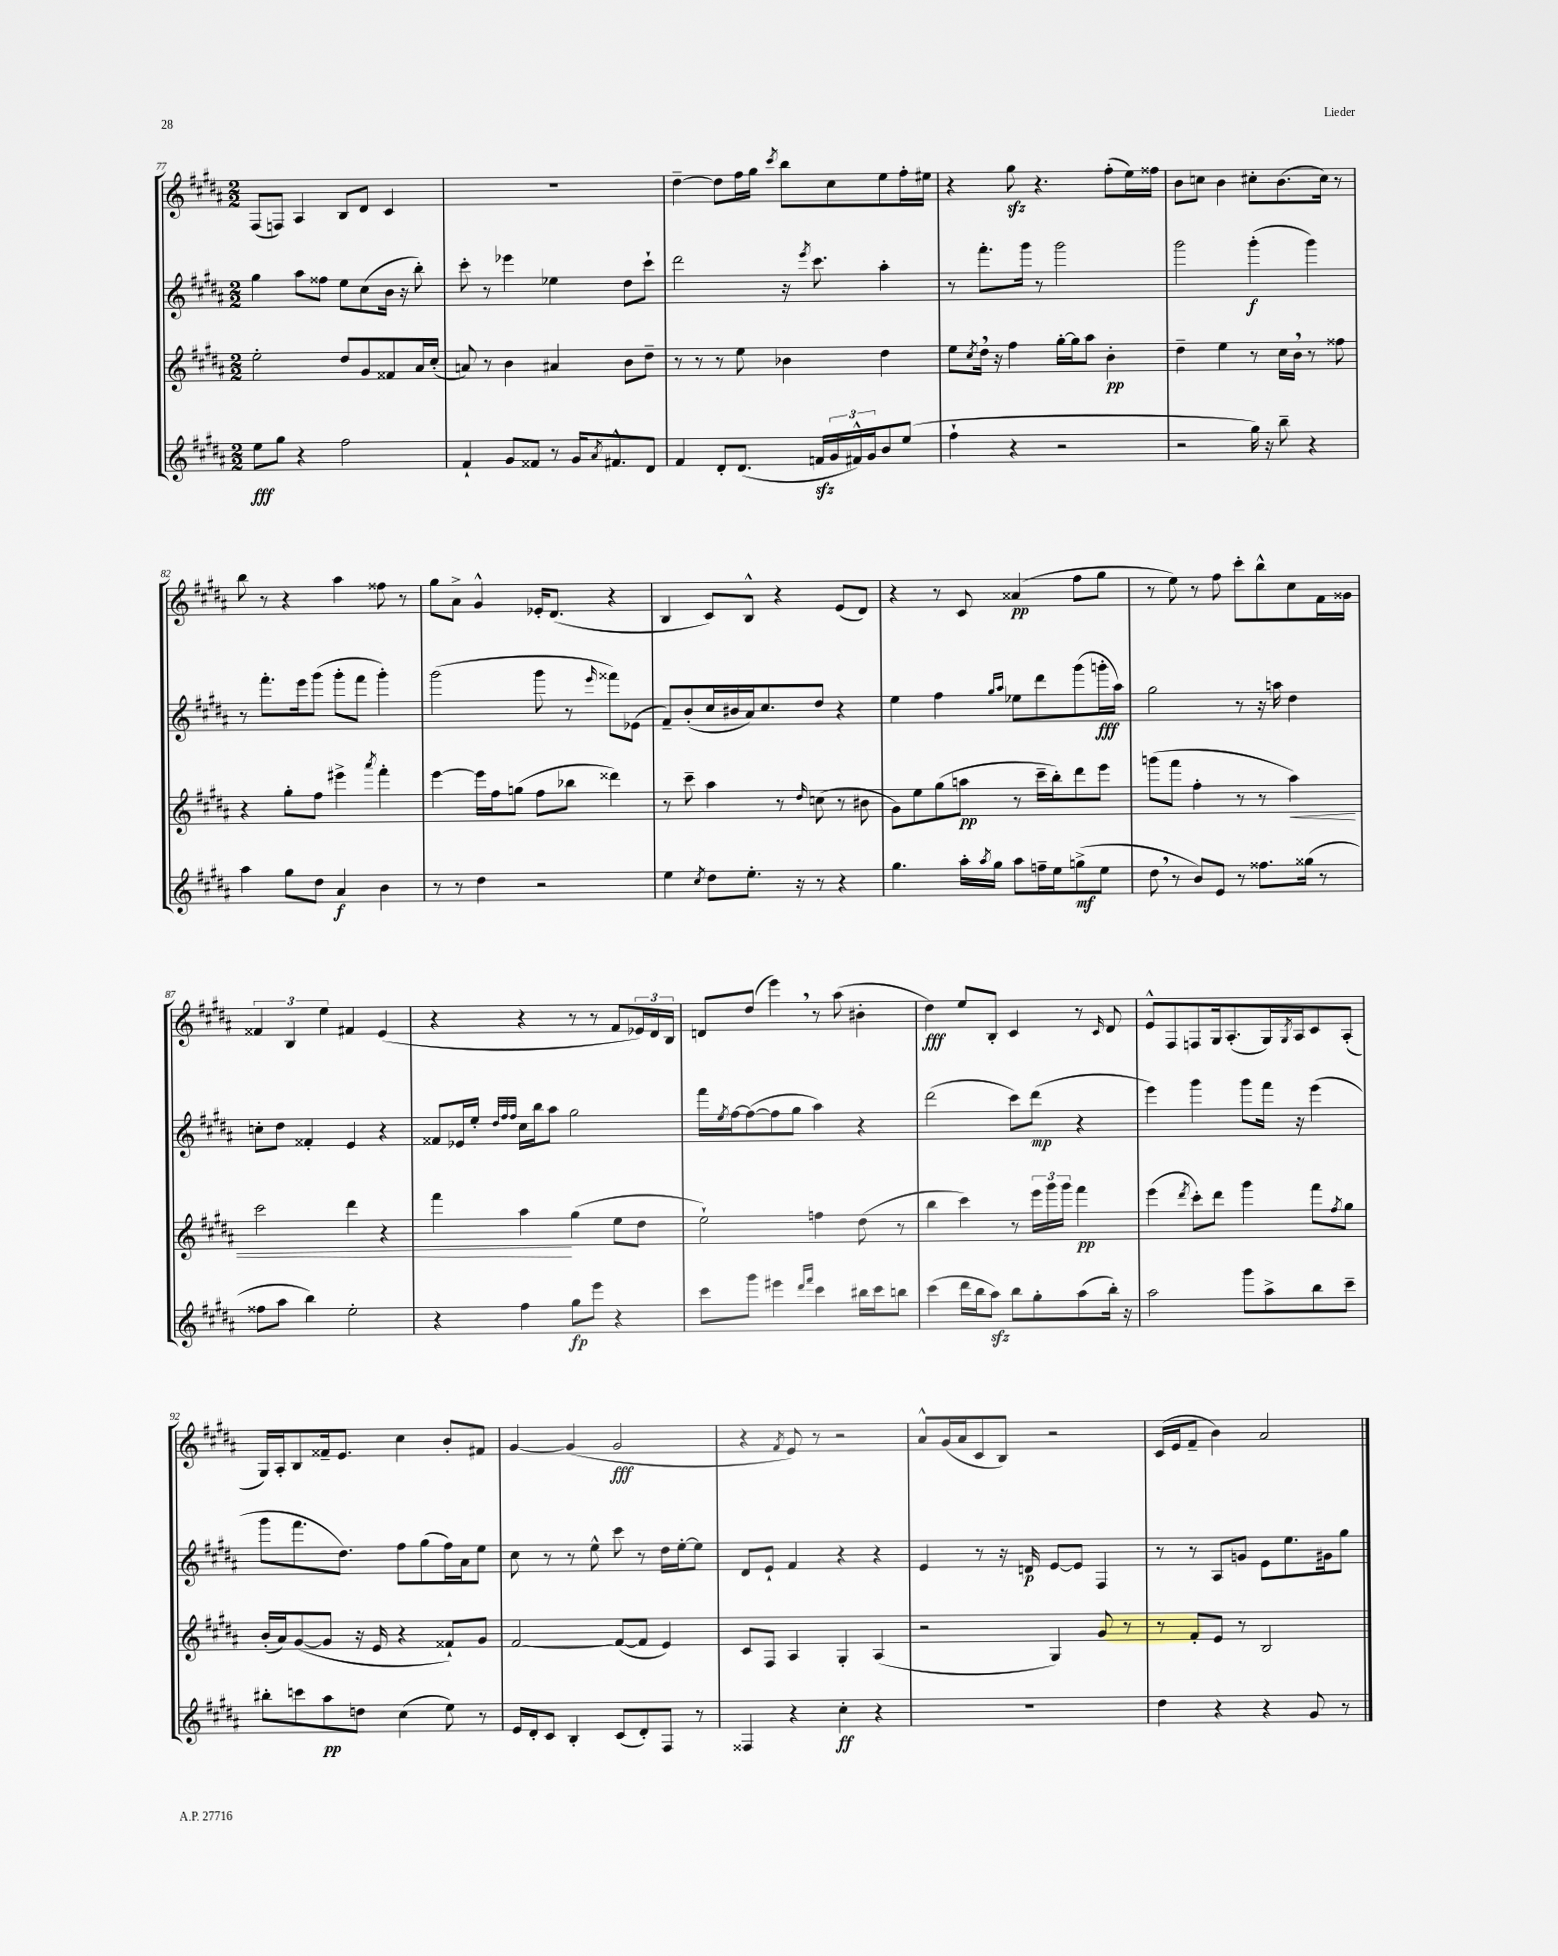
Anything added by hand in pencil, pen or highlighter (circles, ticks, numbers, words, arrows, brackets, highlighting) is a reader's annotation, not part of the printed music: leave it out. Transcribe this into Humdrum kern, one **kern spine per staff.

**kern	**kern	**kern	**kern
*staff4	*staff3	*staff2	*staff1
*clefG2	*clefG2	*clefG2	*clefG2
*k[f#c#g#d#a#]	*k[f#c#g#d#a#]	*k[f#c#g#d#a#]	*k[f#c#g#d#a#]
*M2/2	*M2/2	*M2/2	*M2/2
8ee	2ee'	4gg#	(8F#
8gg#	.	.	8F)
4r	.	8aa#	4A#
.	.	8ff##	.
2ff#	8dd#	8ee	8B
.	8g#	(8cc#	8d#
.	8f##	16b	4c#
.	.	16r	.
.	16a#	8bb')	.
.	(16cc#'	.	.
=	=	=	=
4f#`	8a)	8ccc#'	1r
.	8r	8r	.
8g#	4b	4eee-	.
8f##	.	.	.
8r	4a#	4ee-	.
16g#	.	.	.
8qa#	.	.	.
8.f#^^	.	.	.
.	8b	8dd#	.
8d#	8dd#~	8ccc#`	.
=	=	=	=
4f#	8r	2ddd#	[4dd#~
.	8r	.	.
8d#'	8r	.	8dd#]
(8.d#	8ee	.	16ff#
.	.	.	16gg#
.	.	.	8qccc#
.	4b-	16r	8bb
.	.	8qeee	.
16f	.	8.ccc#	.
24g#	.	.	8cc#
24f#^^)	.	.	.
24g#	.	.	.
8b	4dd#	4aa#'	8ee
(8ee	.	.	16ff#'
.	.	.	16ee#
=	=	=	=
4ff#`	8ee	8r	4r
.	8qcc#	.	.
.	16dd#	8.fff#'	.
.	16r	.	.
4r	4ff#	.	8gg#
.	.	16ggg#	.
.	.	8r	4.r
2r	[16gg#'	2ggg#	.
.	16gg#]	.	.
.	8aa#	.	.
.	4b'	.	(8ff#'
.	.	.	16ee)
.	.	.	16ff##
=	=	=	=
2r	4dd#~	2ggg#	8b
.	.	.	8cc
.	4ee	.	4b
16gg#)	8r	(4ggg#'	8cc#'
16r	.	.	.
8bb~	16cc#	.	(8.b
.	16b	.	.
4r	8r	4ggg#)	.
.	.	.	16cc#)
.	8ff##	.	8r
=	=	=	=
4aa#	4r	8r	8bb
.	.	8.fff#'	8r
8gg#	8gg#'	.	4r
.	.	16eee	.
8dd#	8ff#	(8ggg#	.
4a#	4eee#^	8ggg#'	4aa#
.	.	8fff#	.
.	8qaaa#	.	.
4b	4fff#'	4ggg#')	8ff##
.	.	.	8r
=	=	=	=
8r	[4eee	(2ggg#	8gg#
8r	.	.	8a#^
4dd#	16eee]	.	4g#^^
.	16ff#	.	.
.	(8gg	.	.
2r	8ff#	8ggg#	16e-'
.	.	.	(8.d#
.	8bb-	8r	.
.	.	16qqeee	.
.	4ddd##)	8fff##)	4r
.	.	(8e-	.
=	=	=	=
4ee	8r	8f#~)	4B
.	8ccc#~	(8b'	.
8qcc#	.	.	.
8dd#	4aa#	16cc#	8c#)
.	.	16b#	.
8.ee'	.	16a#)	8B^^
.	.	8.cc#	.
.	8r	.	4r
16r	.	.	.
.	16qqdd#	.	.
8r	(8cc	8dd#	.
4r	8r	4r	(8e
.	8b#	.	8d#)
=	=	=	=
4.gg#	8g#)	4ee	4r
.	8ee	.	.
.	(8gg#	4ff#	8r
16aa#'	8aa	.	8c#
8qaa#	.	.	.
16gg#	.	.	.
.	.	16qqgg#	.
.	.	16qqaa#	.
8aa#	8r	8ee-	(4a##
16ff~	16ccc#~	8ddd#	.
16ee	16bb')	.	.
(8gg^	8ddd#	(8ggg#	8ff#
8ee	8eee	16ggg'	8gg#
.	.	16aa#)	.
=	=	=	=
8dd#	(8ggg	2gg#	8r
8r	8fff#	.	8ee)
8b)	4ff#'	.	8r
8e	.	.	8ff#
8r	8r	8r	8ccc#'
8.ff##	8r	16r	8bb^^
.	.	16aa	.
.	4aa#)	4dd#	8cc#
(16gg##	.	.	.
8r	.	.	16f#
.	.	.	16g##
=	=	=	=
8ff##	2ccc#	8cc'	6f##
8aa#	.	8dd#	.
.	.	.	6B
4bb)	.	4f##'	.
.	.	.	6ee
2ee'	4ddd#	4e	4f#
.	4r	4r	(4e
=	=	=	=
4r	4fff#	8f##	4r
.	.	16e-	.
.	.	16ee'	.
.	.	32qqdd#	.
.	.	32qqff#	.
.	.	32qqff#	.
4ff#	4aa#	16cc#	4r
.	.	16bb	.
.	.	8aa#	.
8gg#	(4gg#	2gg#	8r
8eee	.	.	8r
4r	8ee	.	8f#
.	8dd#	.	24e-)
.	.	.	24d#
.	.	.	24B
=	=	=	=
8ccc#	2ee`)	16fff#	8d
.	.	8qee	.
.	.	[16ff#	.
8ggg#	.	(8ff#_	(8dd#
4eee#	.	8ff#]	4eee)
.	.	8gg#	.
16qqddd#	.	.	.
16qqfff#	.	.	.
4ccc#	4ff	4aa#)	8r
.	.	.	(8aa#
16bb#	(8dd#	4r	4b#'
16ccc#	.	.	.
8bb	8r	.	.
=	=	=	=
(4ccc#	4bb	(2ddd#	4dd#)
16ddd#	4ccc#)	.	8ee
16bb	.	.	.
8aa#)	.	.	8B'
8bb	8r	8ccc#)	4c#
8gg#'	24eee	(8ddd#	.
.	24ggg#	.	.
.	24ggg#	.	.
(8aa#	4fff#	4r	8r
.	.	.	16qqc#
16bb')	.	.	8d#
16r	.	.	.
=	=	=	=
2aa#	(4eee	4eee)	8e^^
.	.	.	8F#
.	8qddd#	.	.
.	8ccc#')	4ggg#	8F
.	8ddd#	.	16G#
.	.	.	(8.A#'
8ggg#	4ggg#	8ggg#	.
8aa#^	.	16fff#	16G#)
.	.	.	8qG#
.	.	16r	16A#
8bb	8fff#	(4eee	8c#
.	8qff#	.	.
8ccc#~	8gg#	.	(8A#'
=	=	=	=
8bb#'	(16b'	8ggg#	16G#)
.	16a#)	.	16A#'
8ccc	([8g#	8.fff#	8B
8aa#	8g#]	.	16f##~
.	.	8.dd#)	8.e
8dd	16r	.	.
.	16e	.	.
(4cc#	4r	8ff#	4cc#
.	.	(8gg#	.
8ee)	8f##`)	16ff#)	8b'
.	.	16a#	.
8r	8g#	8ee	8f#
=	=	=	=
16e	[2f#	8cc#	[4g#
16d#'	.	.	.
8c#	.	8r	.
4B'	.	8r	(4g#]
.	.	8ee^^	.
(8c#	(8f#_	8ccc#	2g#
8d#')	8f#]	8r	.
8F#	4e)	16dd#	.
.	.	[16ee'	.
8r	.	8ee]	.
=	=	=	=
4F##	8c#	8d#	4r
.	8F#	8e`	.
.	.	.	8qf#
4r	4A#	4f#	8e)
.	.	.	8r
4cc#'	4G#'	4r	2r
4r	(4A#	4r	.
=	=	=	=
1r	2r	4e	8a#^^
.	.	.	(16g#
.	.	.	16a#
.	.	8r	8c#
.	.	16r	8B)
.	.	16d	.
.	4G#)	[8e	2r
.	.	8e]	.
.	8g#	4F#	.
.	8r	.	.
=	=	=	=
4dd#	8r	8r	(16c#
.	.	.	16e
.	8f#'	8r	8f#~
4r	8e	8A#	4b)
.	8r	8g	.
4r	2B	8e	2a#
.	.	8.ee	.
8g#	.	.	.
.	.	16g#	.
8r	.	8gg#	.
==	==	==	==
*-	*-	*-	*-
